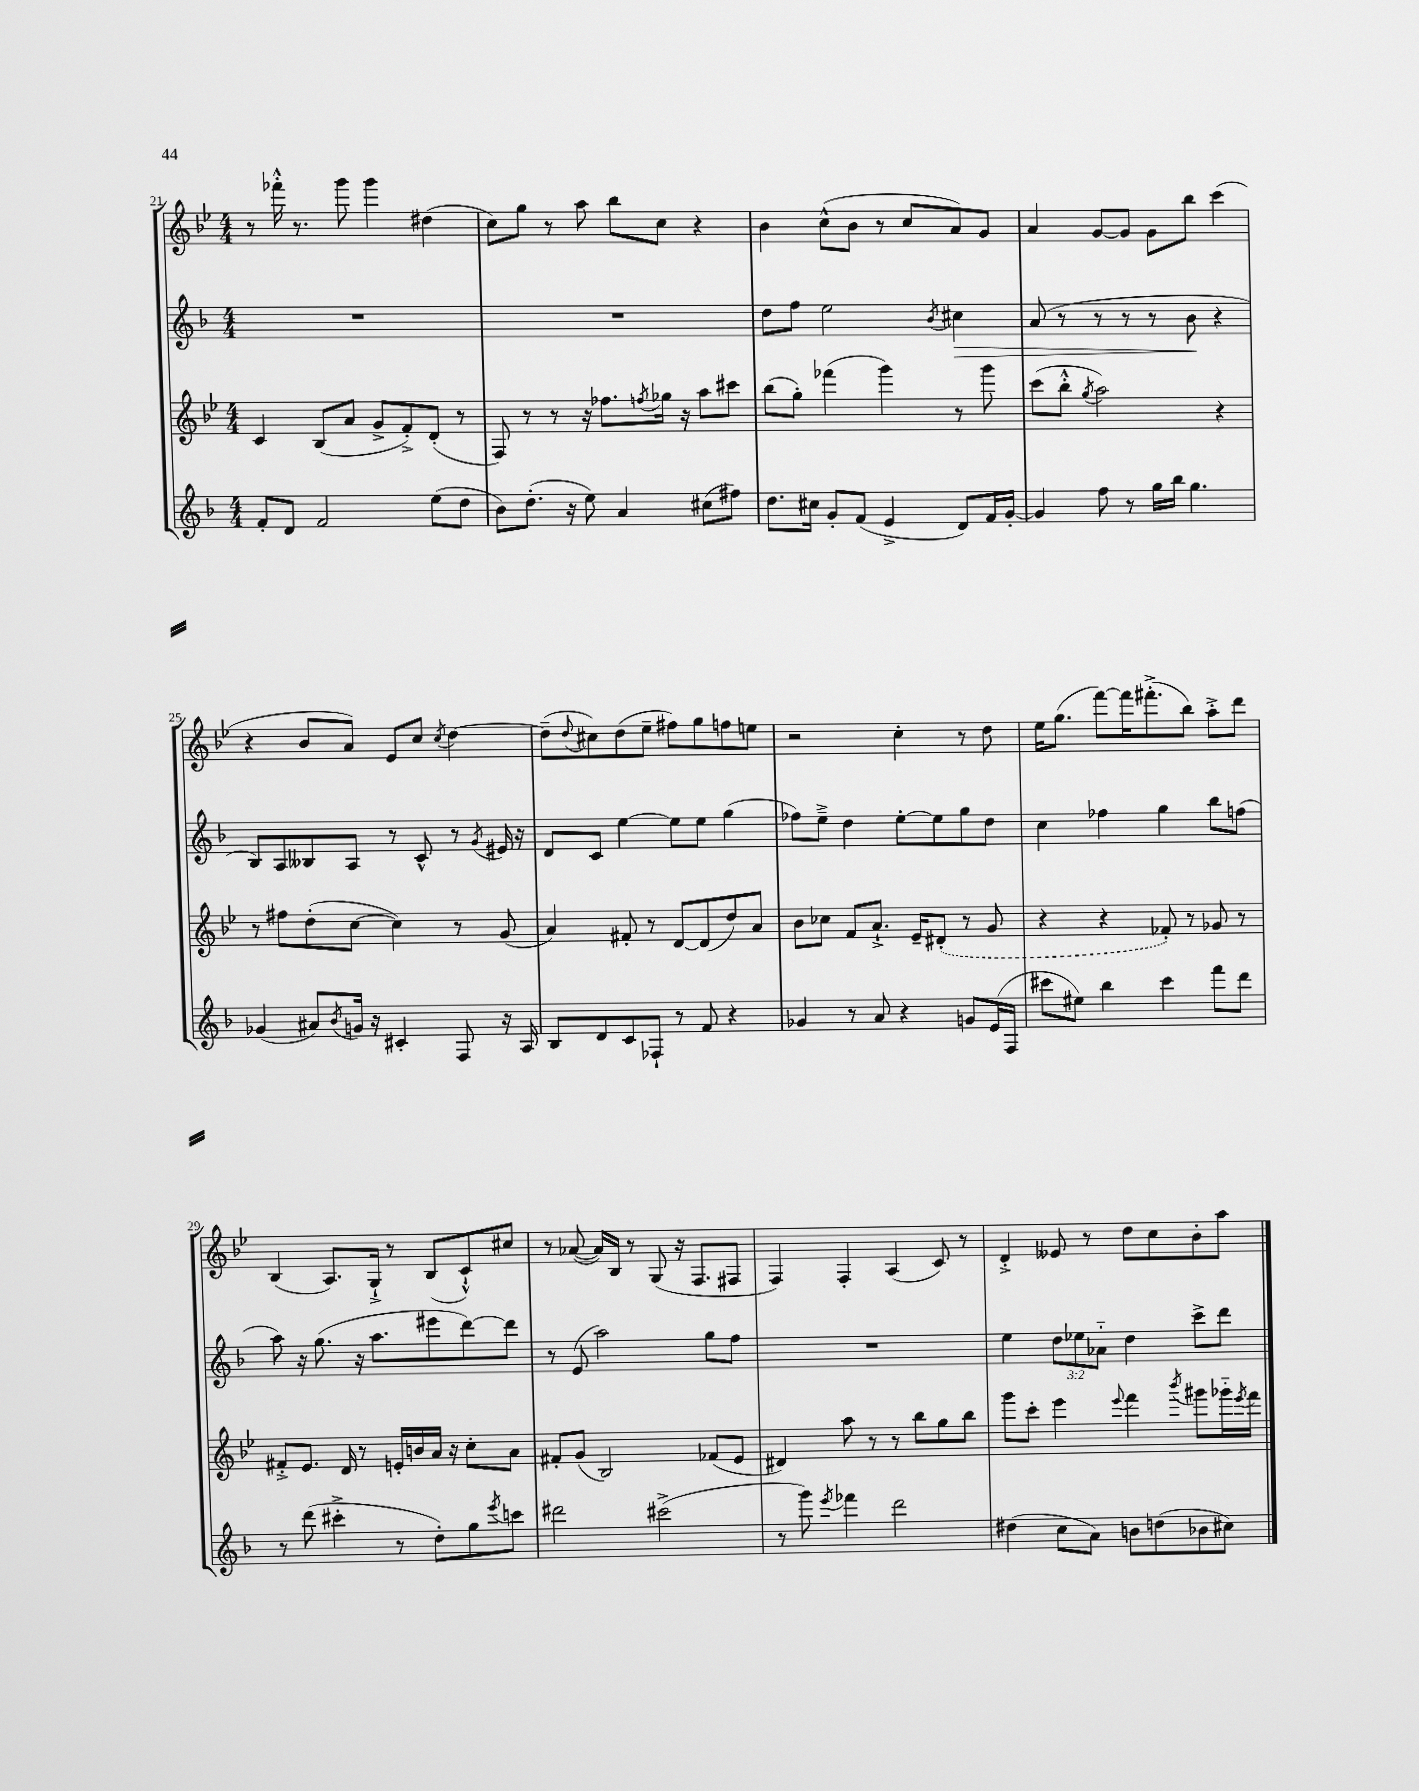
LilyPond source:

<<
\new StaffGroup <<
\new Staff = "s0" {
    \clef treble \key bes \major \numericTimeSignature \time 4/4
    r8 fes'''16-.-^ r8. g'''8 g'''4 dis''4( |
    c''8) g''8 r8 a''8 bes''8 c''8 r4 |
    bes'4 c''8-^( bes'8 r8 c''8 a'8) g'8 |
    a'4 g'8~ g'8 g'8 bes''8 c'''4( |
    r4 bes'8 a'8) ees'8 c''8 \acciaccatura { c''8 } d''4~ |
    d''8--( \appoggiatura { d''8 } cis''8) d''8( ees''8-- fis''8) g''8 f''8 e''8 |
    r2 c''4-. r8 d''8 |
    ees''16 g''8.( f'''8~) f'''16 fis'''8.-.->( bes''8) a''8-.-> d'''8 |
    bes4( a8.) g16-!-> r8 bes8( c'8-!-^) cis''8 |
    r8 aes'8~( aes'16) bes16 r8 g8( r16 f8. fis8 |
    f4) f4-. a4( c'8) r8 |
    d'4-.-> eeses'8 r8 d''8 c''8 bes'8-. a''8 \bar "|." |
}
\new Staff = "s1" {
    \clef treble \key f \major \numericTimeSignature \time 4/4 \override Staff.TupletNumber.text = #tuplet-number::calc-fraction-text
    R1 |
    R1 |
    d''8 f''8 e''2 \acciaccatura { bes'8 } cis''4\> |
    a'8( r8 r8 r8 r8 bes'8\! r4 |
    bes8) a8 beses8 a8 r8 c'8-^ r8 \acciaccatura { g'8 } eis'16 r16 |
    d'8 c'8 e''4~ e''8 e''8 g''4( |
    fes''8) e''8---> d''4 e''8~-. e''8 g''8 d''8 |
    c''4 fes''4 g''4 bes''8 f''8( |
    a''8) r16 g''8.( r16 a''8. eis'''8 d'''8~) d'''8 |
    r8 e'8( a''2) g''8 f''8 |
    R1 |
    e''4 \tuplet 3/2 { d''8 ees''8 aes'8-_ } d''4 c'''8-> d'''8 \bar "|." |
}
\new Staff = "s2" {
    \clef treble \key bes \major \numericTimeSignature \time 4/4
    c'4 bes8( a'8 g'8-> f'8-.->) d'8-.( r8 |
    f8) r8 r8 r16 fes''8. \acciaccatura { f''8 } ges''16 r16 a''8 cis'''8 |
    bes''8( g''8-.) fes'''4( g'''4) r8 g'''8 |
    c'''8( bes''8-.-^ \acciaccatura { g''8 } a''2) r4 |
    r8 fis''8 d''8-.( c''8~ c''4) r8 g'8( |
    a'4) fis'8-. r8 d'8~ d'8( d''8) a'8 |
    bes'8 ces''8 f'8 a'8.-!-> ees'16-- \once \slurDashed dis'8-.( r8 g'8 |
    r4 r4 fes'8-.) r8 ges'8 r8 |
    fis'8-.-> ees'8. d'16 r8 e'16-. b'16 a'16 r16 c''8-. a'8 |
    fis'8-. g'8( bes2) fes'8( ees'8 |
    dis'4) a''8 r8 r8 bes''8 g''8 bes''8 |
    g'''8 c'''8-. ees'''4 \appoggiatura { ees'''8 } f'''4 \acciaccatura { bes'''8 } gis'''8 ges'''16-_ \acciaccatura { ees'''8 } f'''16 \bar "|." |
}
\new Staff = "s3" {
    \clef treble \key f \major \numericTimeSignature \time 4/4
    f'8-. d'8 f'2 e''8( d''8 |
    bes'8) d''8.-.( r16 e''8) a'4 cis''8( fis''8) |
    d''8. cis''16 g'8-. f'8( e'4-> d'8) f'16 g'16~-. |
    g'4 f''8 r8 g''16 bes''16 g''4. |
    ges'4( ais'8) \acciaccatura { bes'8 } g'16 r16 cis'4-. f8 r16 a16 |
    bes8 d'8 c'8 fes8-! r8 f'8 r4 |
    ges'4 r8 a'8 r4 g'8 e'16( f16 |
    cis'''8 eis''8) bes''4 cis'''4 f'''8 d'''8 |
    r8 d'''8( cis'''4-.-> r8 d''8-.) g''8 \acciaccatura { e'''8 } c'''8 |
    dis'''2 cis'''2->( |
    r8 g'''8) \acciaccatura { e'''8 } fes'''4 d'''2 |
    dis''4( c''8 a'8) b'8 d''8( bes'8 cis''8) \bar "|." |
}
>>
>>
\layout { \context { \Score currentBarNumber = #21 } }
